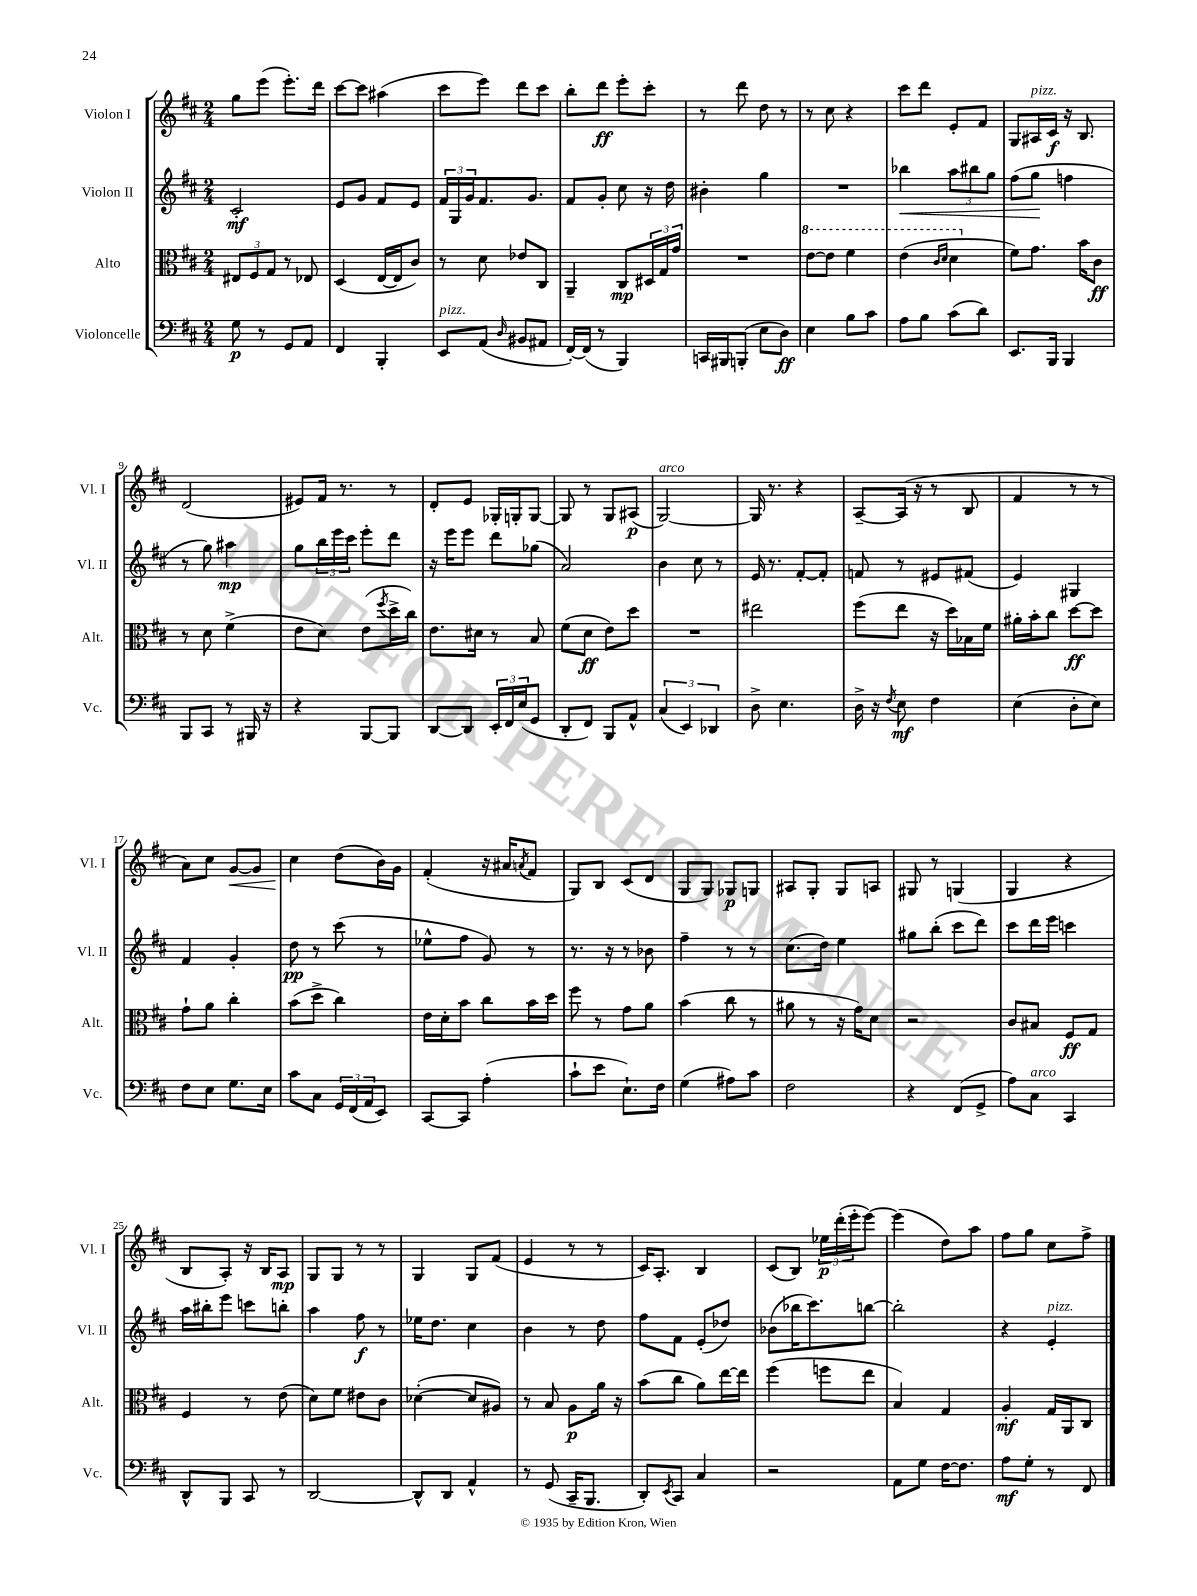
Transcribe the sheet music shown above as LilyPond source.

<<
\new StaffGroup <<
\new Staff = "s0" \with { instrumentName = "Violon I" shortInstrumentName = "Vl. I" } {
    \clef treble \key d \major \numericTimeSignature \time 2/4
    g''8 e'''8( e'''8.-.) d'''16 |
    cis'''8~ cis'''8 ais''4( |
    cis'''8 e'''8) d'''8 cis'''8 |
    b''8-. d'''8\ff e'''8-. cis'''8-. |
    r8 d'''8 d''8 r8 |
    r8 cis''8 r4 |
    cis'''8 d'''8 e'8-. fis'8 |
    g8 ais16^\markup { \italic "pizz." } cis'16\f r16 b8. |
    d'2( |
    eis'8) fis'16 r8. r8 |
    d'8-. e'8 ges16-. g16-. g8~ |
    g8 r8 g8 ais8\p( |
    g2~^\markup { \italic "arco" }) |
    g16 r8. r4 |
    a8~-- a16( r16 r8 b8 |
    fis'4 r8 r8 |
    a'8) cis''8 g'8~\< g'8 |
    cis''4\! d''8( b'16) g'16 |
    fis'4-.( r16 ais'16 \acciaccatura { a'8 } fis'8 |
    g8) b8 cis'8( d'8 |
    g8 g8) ges8\p g8 |
    ais8 g8-. g8 a8 |
    gis8 r8 g4( |
    g4 r4 |
    b8 a8-.) r16 b16 a8\mp |
    g8 g8 r8 r8 |
    g4 g8 fis'8( |
    e'4 r8 r8 |
    cis'16) a8.-. b4 |
    cis'8( b8) \tuplet 3/2 { ees''16\p d'''16-.( e'''16-. } e'''8~) |
    e'''4( d''8) a''8 |
    fis''8 g''8 cis''8 fis''8-> \bar "|." |
}
\new Staff = "s1" \with { instrumentName = "Violon II" shortInstrumentName = "Vl. II" } {
    \clef treble \key d \major \numericTimeSignature \time 2/4
    cis'2-.\mf |
    e'8 g'8 fis'8 e'8 |
    \tuplet 3/2 { fis'16 g16 g'16 } fis'8. g'8. |
    fis'8 g'8-. cis''8 r16 d''16 |
    bis'4-. g''4 |
    R2 |
    bes''4\< \tuplet 3/2 { a''8 bis''8 g''8 } |
    fis''8( g''8\! f''4 |
    r8 g''8) ais''4\mp |
    g''8 \tuplet 3/2 { b''16 e'''16 cis'''16 } e'''8-. d'''8 |
    r16 e'''16 e'''8 d'''8 ges''8( |
    a'2) |
    b'4 cis''8 r8 |
    e'16 r8. fis'8~-. fis'8-. |
    f'8 r8 eis'8 fis'8( |
    e'4) gis4 |
    fis'4 g'4-. |
    d''8\pp r8 cis'''8( r8 |
    ees''8-^ fis''8 g'8) r8 |
    r8. r16 r8 bes'8 |
    fis''4-- r8 r8 |
    cis''8.( d''16) e''4 |
    gis''8 b''8-.( cis'''8 d'''8) |
    cis'''8 d'''16 e'''16 c'''4 |
    a''16 bis''16-. e'''8 c'''8 b''8-. |
    a''4 fis''8\f r8 |
    ees''16 d''8. cis''4 |
    b'4 r8 d''8 |
    fis''8 fis'8 e'8-.( des''8) |
    bes'8( bes''16 cis'''8.) b''8~ |
    b''2-. |
    r4 e'4-.^\markup { \italic "pizz." } \bar "|." |
}
\new Staff = "s2" \with { instrumentName = "Alto" shortInstrumentName = "Alt." } {
    \clef alto \key d \major \numericTimeSignature \time 2/4
    \tuplet 3/2 { eis8 fis8 g8 } r8 ees8 |
    d4( e16~ e16 cis'8) |
    r8 d'8 ees'8 cis8 |
    a,4-- cis8\mp \tuplet 3/2 { dis16 g16 g'16 } |
    R2 |
    \ottava #1 e''8~ e''8 fis''4 |
    e''4( \grace { cis''16 d''16 } d''4 \ottava #0 |
    fis'8) g'8. b'16 cis'8\ff |
    r8 d'8 fis'4->( |
    e'8 d'8) e'8( \acciaccatura { fis''8 } d''16-> cis''16) |
    e'8. dis'16 r8 b8 |
    fis'8( d'8\ff e'8) d''8 |
    R2 |
    eis''2 |
    fis''8( e''8 r16 d''16) bes16 fis'16 |
    ais'16-. b'16-. cis''8 d''8~\ff d''8 |
    g'8-! a'8 cis''4-. |
    b'8( d''8-> cis''4) |
    e'16 d'16-. b'8 cis''8 b'16 d''16 |
    fis''8 r8 g'8 a'8 |
    b'4( cis''8 r8 |
    ais'8 r8 r16 g'16) d'8 |
    r2 |
    cis'8 bis8 fis8\ff g8 |
    fis4 r8 e'8( |
    d'8) fis'8 eis'8 cis'8 |
    des'4~-.( des'8 ais8) |
    r8 b8 a8\p a'16 r16 |
    b'8( cis''8 a'8) e''16~ e''16 |
    fis''4( f''8 e''8 |
    b4) g4 |
    a4-.\mf g16 a,16 cis8 \bar "|." |
}
\new Staff = "s3" \with { instrumentName = "Violoncelle" shortInstrumentName = "Vc." } {
    \clef bass \key d \major \numericTimeSignature \time 2/4
    g8\p r8 g,8 a,8 |
    fis,4 b,,4-. |
    e,8^\markup { \italic "pizz." } a,8( \grace { d16 } bis,8 ais,8 |
    fis,16~-.) fis,16( r8 b,,4) |
    c,16 bis,,16 b,,8-.( e8 d8\ff) |
    e4 b8 cis'8 |
    a8 b8 cis'8( d'8) |
    e,8. b,,16 b,,4 |
    b,,8 cis,8 r8 bis,,16 r16 |
    r4 b,,8~ b,,8 |
    d,8~ d,8 \tuplet 3/2 { e,16-. fis,16 e16( } g,8 |
    d,8-. fis,8) b,,8 a,8-^ |
    \tuplet 3/2 { cis4( e,4) des,4 } |
    d8-> e4. |
    d16-> r16 \acciaccatura { fis8 } e8\mf fis4 |
    e4( d8-. e8) |
    fis8 e8 g8. e16 |
    cis'8 cis8 \tuplet 3/2 { g,16 fis,16( a,16 } e,8) |
    cis,8~ cis,8 a4-.( |
    cis'8-! e'8 e8.-!) fis16 |
    g4( ais8) cis'8 |
    fis2 |
    r4 fis,8( g,8-> |
    a8) cis8^\markup { \italic "arco" } cis,4 |
    d,8-^ b,,8 cis,8 r8 |
    d,2~ |
    d,8-^ d,8 a,4-^ |
    r8 g,8( cis,16-- b,,8. |
    d,8-.) \acciaccatura { e,8 } cis,8 cis4 |
    r2 |
    a,8 g8 fis16~ fis8. |
    a8\mf g8-. r8 fis,8 \bar "|." |
}
>>
>>
